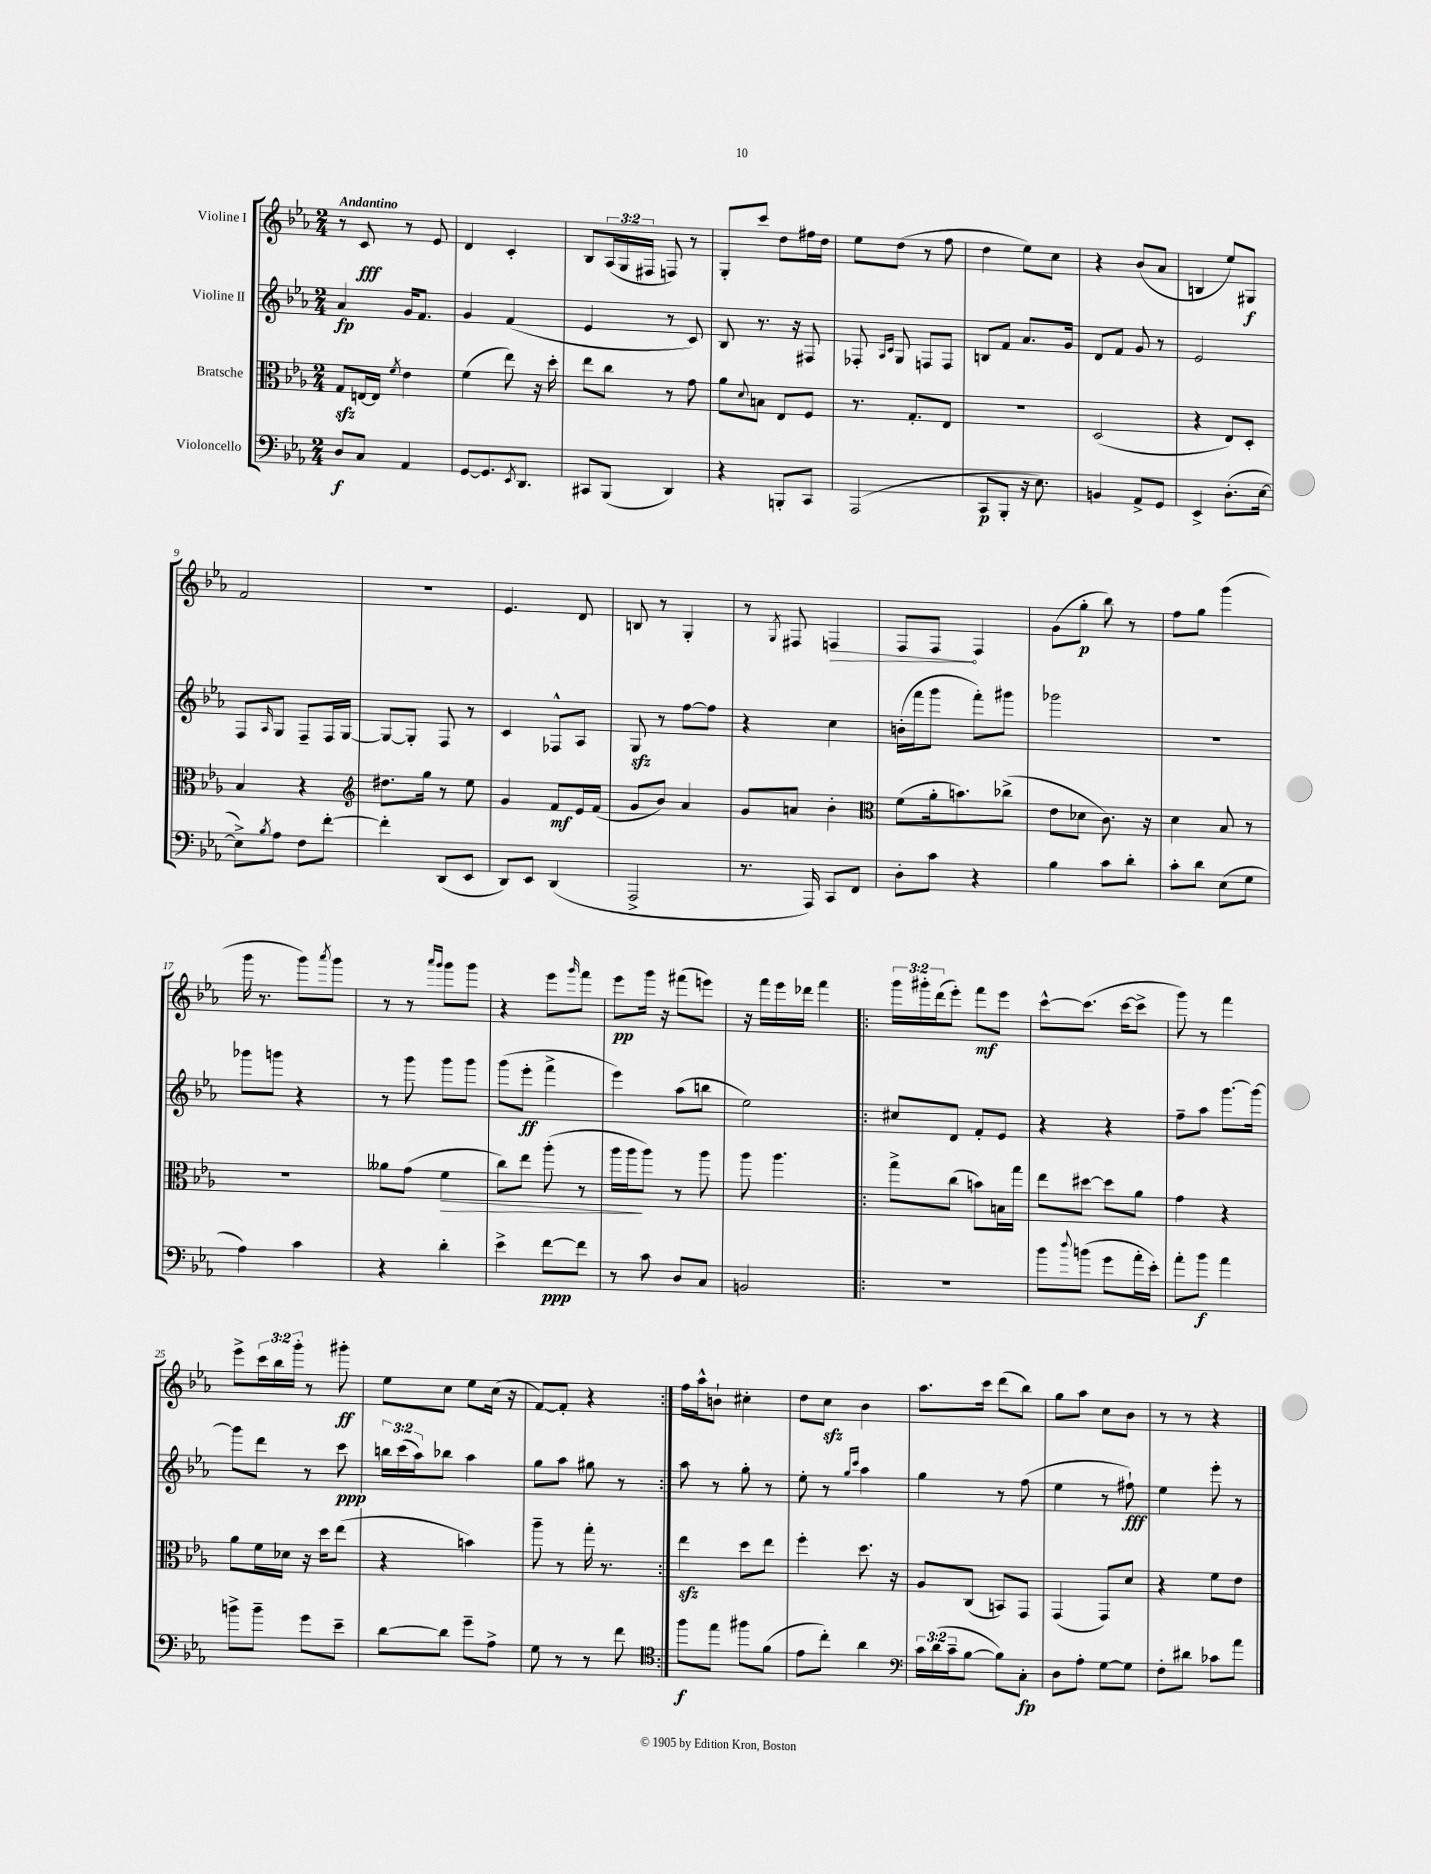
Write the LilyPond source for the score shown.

<<
\new StaffGroup <<
\new Staff = "s0" \with { instrumentName = "Violine I" } {
    \clef treble \key ees \major \numericTimeSignature \time 2/4 \override Staff.TupletNumber.text = #tuplet-number::calc-fraction-text \tempo "Andantino"
    r8 c'8\fff r8 ees'8 |
    d'4 c'4-. |
    bes8 \tuplet 3/2 { aes16( g16 fis16 } f8) r8 |
    g8-. c'''8 d''8 fis''16 d''16 |
    ees''8 d''8( r8 f''8 |
    d''4 ees''8) c''8 |
    r4 bes'8( aes'8 |
    b4 ees''8) gis8\f |
    f'2 |
    r2 |
    ees'4. d'8 |
    b8 r8 g4-. |
    r8 \acciaccatura { g8 } fis8 \once \override Hairpin.circled-tip = ##t f4\> |
    f8 f8\! f4 |
    g'8( g''8-.\p bes''8) r8 |
    f''8 g''8 g'''4( |
    g'''16 r8. g'''8) \acciaccatura { aes'''8 } g'''8 |
    r8 r8 \grace { aes'''16 g'''16 } g'''8 g'''8 |
    r4 ees'''8 \grace { g'''16 } f'''8 |
    ees'''8\pp g'''16 r16 fis'''8( e'''8) |
    r16 f'''16 ees'''16 des'''16 f'''4 |
    \repeat volta 2 { \tuplet 3/2 { g'''16 gis'''16-. d'''16( } ees'''8-.) f'''8\mf ees'''8 |
    c'''8~-^ c'''8.( c'''16~ c'''8-> |
    g'''8) r8 f'''4 |
    ees'''8-> \tuplet 3/2 { c'''16 bes''16 g'''16-. } r8 gis'''8-.\ff |
    ees''8 c''8 ees''8 c''16( r16 |
    f'8~) f'8-. r4 | }
    f''16 aes''16-^ b'8-! cis''4-. |
    d''8 c''8\sfz bes'4 |
    aes''8. c'''16 d'''8( bes''8) |
    g''8 aes''8 c''8 bes'8 |
    r8 r8 r4 \bar "|." |
}
\new Staff = "s1" \with { instrumentName = "Violine II" } {
    \clef treble \key ees \major \numericTimeSignature \time 2/4 \override Staff.TupletNumber.text = #tuplet-number::calc-fraction-text
    aes'4\fp g'16 f'8. |
    g'4 f'4( |
    ees'4 r8 c'8) |
    bes8 r8. r16 fis8 |
    fes8-. \grace { aes16 c'16 } g8 f8 f8 |
    b8 f'8 aes'8. g'16 |
    d'8 f'8 g'8 r8 |
    ees'2 |
    f8 \grace { aes16 } g8 f8-- f16 g16~ |
    g8~ g8-. f8 r8 |
    c'4 fes8-^ aes8 |
    g8\sfz r8 f''8~ f''8 |
    r4 c''4 |
    b'16-.( f'''16 g'''8 f'''8-.) gis'''8 |
    ges'''2 |
    r2 |
    ges'''8 g'''8 r4 |
    r8 g'''8 g'''8 g'''8 |
    g'''8( ees'''8-.\ff f'''4-> |
    ees'''4) aes''8( b''8 |
    ees''2) |
    \repeat volta 2 { cis''8 d'8 f'8-. ees'8 |
    r4 r4 |
    f''8-- aes''8 g'''8.~ g'''16~ |
    g'''8 d'''8 r8 c'''8\ppp |
    \tuplet 3/2 { b''16 c'''16( aes''16) } bes''8 aes''4 |
    g''8 aes''8 gis''8 r8 | }
    aes''8 r8 g''8-. r8 |
    ees''8-. r8 \grace { g''16 c'''16 } aes''4 |
    g''4 r8 f''8( |
    ees''4 r8 fis''8-!\fff) |
    ees''4 ees'''8-. r8 \bar "|." |
}
\new Staff = "s2" \with { instrumentName = "Bratsche" } {
    \clef alto \key ees \major \numericTimeSignature \time 2/4
    g8\sfz e16~ e16 \acciaccatura { f'8 } ees'4 |
    f'4( ees''8) r16 d''16-. |
    ees''8 c''8 r8 g'8 |
    aes'8 \appoggiatura { d'8 } b8 ees8 f8 |
    r8. g8.-. ees8 |
    R2 |
    d2( |
    r4 ees8) d8-. |
    bes4 r4 |
    \clef treble dis''8. g''16 r8 ees''8 |
    g'4 f'8\mf ees'16 f'16( |
    g'8 bes'8) aes'4 |
    g'8 a'8 bes'4-. |
    \clef alto f'8( aes'16-. b'8.) ces''8->( |
    ees'8 des'8 c'8.) r16 |
    d'4 bes8 r8 |
    R2 |
    aeses'8 g'8( f'4\> |
    c''8) ees''8 aes''8-.( r8 |
    aes''16 aes''16\! aes''8) r8 aes''8 |
    aes''8 aes''4. |
    \repeat volta 2 { g''8-> c''8( b'8) b16 g''16 |
    ees''8 dis''8~ dis''8 aes'8 |
    g'4 r4 |
    aes'8 f'16 des'16 r16 d''16 ees''8( |
    r4 b'4) |
    aes''8-- r8 g''16-. r8. | }
    ees''4\sfz d''8 ees''8 |
    f''4-. d''8. r16 |
    aes8 c8( b,8) g,8 |
    g,4( g,8) d'8 |
    r4 f'8 ees'8 \bar "|." |
}
\new Staff = "s3" \with { instrumentName = "Violoncello" } {
    \clef bass \key ees \major \numericTimeSignature \time 2/4 \override Staff.TupletNumber.text = #tuplet-number::calc-fraction-text
    d8\f c8 aes,4 |
    g,8~ g,8. \acciaccatura { ees,8 } d,8. |
    cis,8 bes,,8( d,4) |
    r4 b,,8-. c,8 |
    aes,,2( |
    c,8\p bes,,8-. r16 ees8.) |
    b,4 aes,8-> g,8 |
    ees,4-> d8.-.( ees16~ |
    ees8->) \acciaccatura { bes8 } aes8 f8 f'8~-. |
    f'4-. d,8( ees,8 |
    d,8) ees,8 d,4( |
    aes,,2-> |
    r8. aes,,16) c,8 f,8 |
    d8-. c'8 r4 |
    bes4 c'8 d'8-. |
    c'8-. d'8 ees8( g8 |
    aes4) c'4 |
    r4 d'4-. |
    ees'4-> f'8~\ppp f'8 |
    r8 c'8 d8 c8 |
    b,2 |
    \repeat volta 2 { R2 |
    bes'8 \appoggiatura { d''8 } b'8( g'8 aes'16-. ees'16-.) |
    aes'8-. bes'8\f aes'4 |
    b'8-> b'8-- g'8 ees'8-- |
    d'8~ d'8 g'8-- aes8-> |
    g8 r8 r8 f'8 | }
    \clef tenor f''8\f ees''8 fis''8 f'8( |
    ees'8 c''8-.) aes'4 |
    \clef bass \tuplet 3/2 { c'16 d'16( c'16-- } bes8~ bes8) c8-.\fp |
    d8 aes8-. g8~ g8 |
    f8-. dis'8 ces'8 aes'8 \bar "|." |
}
>>
>>
